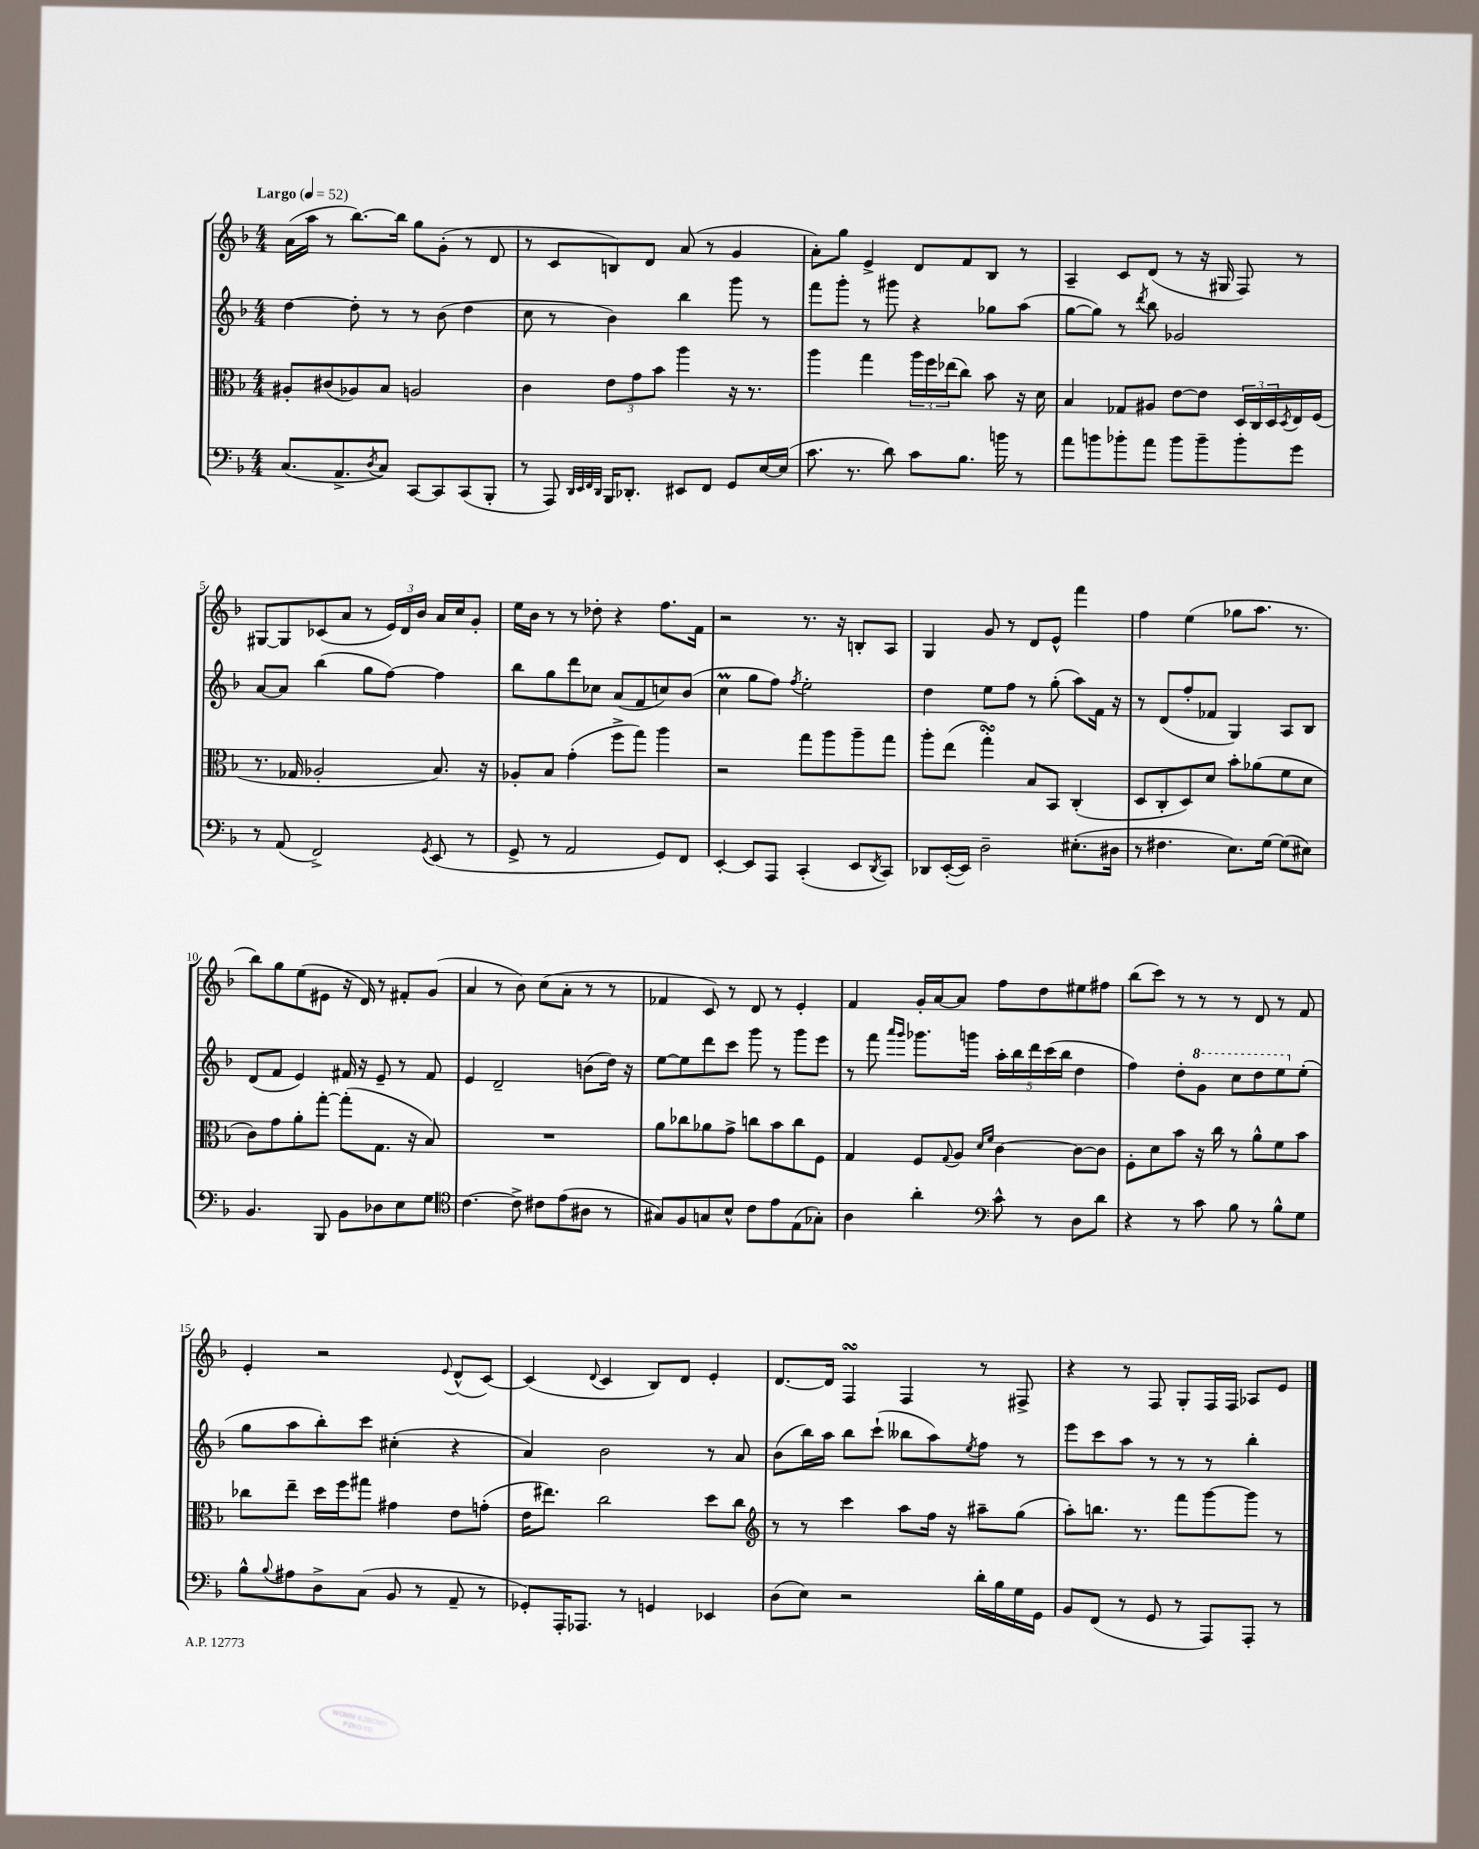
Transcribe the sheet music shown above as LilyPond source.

<<
\new StaffGroup <<
\new Staff = "s0" {
    \clef treble \key f \major \numericTimeSignature \time 4/4 \tempo "Largo" 4 = 52
    a'16( a''16 r8 bes''8.~) bes''16 g''8 g'8-.( r8 d'8 |
    r8 c'8 b8) d'8 a'8( r8 g'4 |
    a'8-.) g''8 e'4-> d'8 f'8 bes8 r8 |
    a4-- c'8 d'8( r8 r16 gis16 f8) r8 |
    gis8~ gis8 ces'8( a'8 r8 \tuplet 3/2 { e'16) d'16 bes'16 } a'16 c''16 g'8-. |
    e''16 bes'16 r8 r8 des''8-. r4 f''8. f'16 |
    r2 r8. r16 b8-. a8 |
    g4 g'8 r8 d'8 e'8-^ f'''4 |
    f''4 e''4( ges''8 a''8. r8. |
    bes''8) g''8 e''8( eis'8 r16 d'16) r8 fis'8-. g'8( |
    a'4 r8 bes'8) c''8( a'8-. r8 r8 |
    fes'4 c'8) r8 d'8 r8 e'4-. |
    f'4 g'16-. a'16~ a'8 f''8 d''8 eis''8 fis''8 |
    bes''8( c'''8) r8 r8 r8 d'8 r8 f'8 |
    e'4-. r2 \appoggiatura { e'8 } d'8-^( c'8~) |
    c'4( \appoggiatura { d'8 } c'4 bes8) d'8 e'4-. |
    d'8.~ d'16 f4\turn f4 r8 fis8-> |
    r4 r8 f8 g8-. f16 f16 aes8 e'8 \bar "|." |
}
\new Staff = "s1" {
    \clef treble \key f \major \numericTimeSignature \time 4/4
    d''4~ d''8-. r8 r8 bes'8( d''4 |
    c''8 r8 bes'4) bes''4 g'''8 r8 |
    f'''8 g'''8-. r8 gis'''8 r4 ges''8 a''8( |
    g''8~ g''8) r8 \acciaccatura { d'''8 } bes''8 ges'2 |
    a'8~ a'8 bes''4( g''8 f''8~) f''4 |
    bes''8 g''8 d'''8 ces''8 a'8( f'8 c''8) bes'8( |
    c''4\prall g''8 f''8) \acciaccatura { f''8 } e''2-. |
    d''4 e''8 f''8 r8 g''8-.( a''8) f'16 r16 |
    r8 d'8( f''8-. fes'8 g4) a8 bes8 |
    d'8( f'8 e'4) fis'16 r16 e'8-- r8 fis'8 |
    e'4 d'2-- b'8( d''16) r16 |
    e''8~ e''8 d'''8 c'''8 g'''8 r8 g'''8 e'''8 |
    r8 f'''8 \grace { a'''16 g'''16 } ges'''8. g'''16 \tuplet 5/4 { a''16-. bes''16 d'''16 c'''16( bes''16 } d''4 |
    f''4) d''8-. \ottava #1 g''8 c'''8 d'''8 e'''8 \ottava #0 e''8-.( |
    g''8 a''8 bes''8-.) c'''8 cis''4-.( r4 |
    a'4) bes'2 r8 a'8 |
    bes'8( bes''16) a''16 bes''8 c'''8-!( beses''8 a''8) \acciaccatura { e''8 } f''8 r8 |
    e'''8 c'''8 a''8 r8 r8 r8 bes''4-. \bar "|." |
}
\new Staff = "s2" {
    \clef alto \key f \major \numericTimeSignature \time 4/4
    ais8-. cis'8( aes8) bes8 a2 |
    c'4 \tuplet 3/2 { e'8 g'8 bes'8 } a''4 r16 r8. |
    a''4 g''4 \tuplet 3/2 { a''16 f''16 ees''16( } c''8) bes'8 r16 d'16 |
    bes4 ges8 ais8 e'8~ e'8 \tuplet 3/2 { d16 c16 d16 } \acciaccatura { d8 } e16 f16( |
    r8. ges16 aes2-. bes8.) r16 |
    aes8-. bes8 g'4-.( f''8-> g''8) a''4 |
    r2 g''8 a''8 a''8-- g''8 |
    a''8-. e''8( g''4-.\turn) bes8 bes,8 c4-.( |
    d8 c8-. d8) d'8 bes'8-. aes'8( f'8 d'8 |
    c'8) g'8 a'8-. g''8~-. g''8-.( g8. r16 bes8) |
    R1 |
    a'8 ces''8 aes'8 g'8-> c''8 bes'8 c''8 f8 |
    g4 f8 \appoggiatura { g8 } a8 \grace { d'16 f'16 } c'4~ c'8~ c'8 |
    f8-. d'8 bes'8 r16 c''16 r8 a'8-^ f'8 bes'8 |
    ces''8 e''8-- d''16 f''16 gis''8 gis'4 e'8 g'8-.( |
    e'16 eis''8.) c''2 d''8 c''8 |
    \clef treble r8 r8 c'''4 a''8 f''16 r16 ais''8-- g''8( |
    a''8-.) b''8. r8. f'''8 g'''8~ g'''8 r8 \bar "|." |
}
\new Staff = "s3" {
    \clef bass \key f \major \numericTimeSignature \time 4/4
    c8.( a,8.-> \acciaccatura { d8 } c8) c,8~ c,8 c,8( bes,,8-. |
    r8 a,,8) \grace { d,32 e,32 f,32 d,32 } bes,,16 des,8.-. eis,8 f,8 g,8 e16~ e16( |
    c'8. r8. d'8) c'8 bes8. b'16 r8 |
    a'8 b'8 bes'8-. a'8 bes'8 bes'8-- bes'8-. g'8 |
    r8 a,8( f,2->) \acciaccatura { g,8 } e,8( r8 |
    g,8-> r8 a,2 g,8) f,8 |
    e,4~-. e,8 a,,8 c,4-.( e,8 \acciaccatura { d,8 } c,8) |
    des,8 e,16~-.( e,16) d2-- eis8.-.( dis16 |
    r8 fis4. e8.) g16~ g8( eis8) |
    bes,4. bes,,8 bes,8 des8 e8 g8 |
    \clef tenor c'4.~ c'8-> cis'8 e'8( ais8 r8 |
    gis8) f8 g8 bes8-^ c'8 e'8 e8( ges8-.) |
    a4 a'4-. \clef bass c'8-^ r8 d8 d'8 |
    r4 r8 c'8 bes8 r8 bes8-^ g8 |
    bes8-^ \appoggiatura { bes8 } ais8 d8-> c8( bes,8 r8 a,8-- r8 |
    ges,8-.) a,,16-. aes,,8. r8 g,4 ees,4 |
    d8( e8) r2 d'16-. bes16 g16 g,16 |
    bes,8 f,8( r8 g,8 r8 a,,8) a,,8-. r8 \bar "|." |
}
>>
>>
